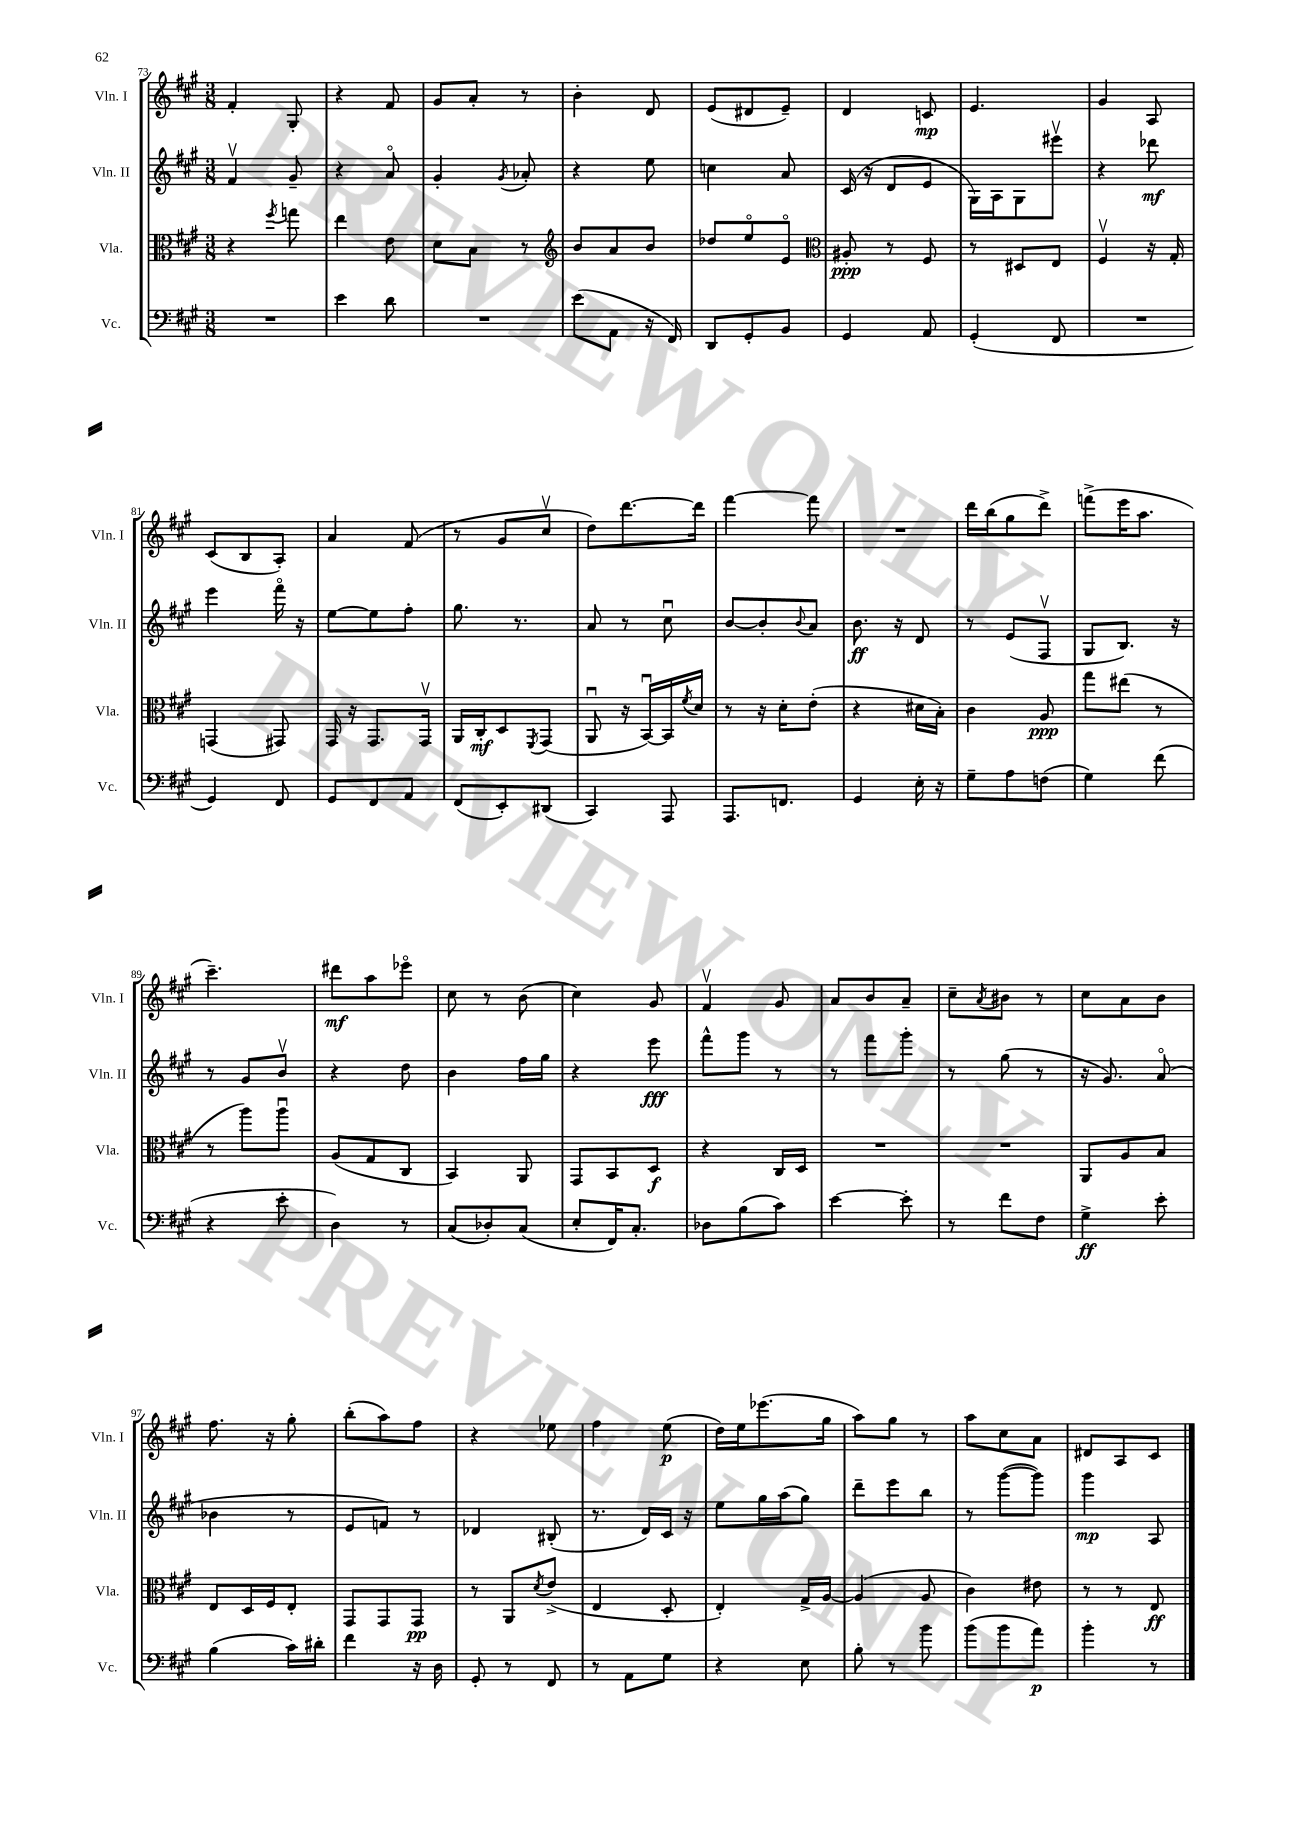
<<
\new StaffGroup <<
\new Staff = "s0" \with { instrumentName = "Vln. I" shortInstrumentName = "Vln. I" } {
    \clef treble \key a \major \numericTimeSignature \time 3/8
    fis'4-. gis8-. |
    r4 fis'8 |
    gis'8 a'8-. r8 |
    b'4-. d'8 |
    e'8( dis'8 e'8--) |
    d'4 c'8\mp |
    e'4. |
    gis'4 a8 |
    cis'8( b8 a8-.) |
    a'4 fis'8( |
    r8 gis'8 cis''8\upbow |
    d''8) d'''8.~ d'''16 |
    fis'''4~ fis'''8 |
    R4. |
    d'''16 b''16( gis''8 d'''8->) |
    f'''8->( e'''16 a''8. |
    cis'''4.--) |
    dis'''8\mf a''8 ees'''8\flageolet |
    cis''8 r8 b'8( |
    cis''4) gis'8 |
    fis'4\upbow gis'8 |
    a'8 b'8 a'8-- |
    cis''8-- \acciaccatura { a'8 } bis'8 r8 |
    cis''8 a'8 b'8 |
    fis''8. r16 gis''8-. |
    b''8-.( a''8) fis''8 |
    r4 ees''8 |
    fis''4 e''8\p( |
    d''16) e''16 ees'''8.( gis''16 |
    a''8) gis''8 r8 |
    a''8 cis''8 a'8 |
    dis'8 a8 cis'8 \bar "|." |
}
\new Staff = "s1" \with { instrumentName = "Vln. II" shortInstrumentName = "Vln. II" } {
    \clef treble \key a \major \numericTimeSignature \time 3/8
    fis'4\upbow gis'8-- |
    r4 a'8\flageolet |
    gis'4-. \acciaccatura { gis'8 } aes'8-. |
    r4 e''8 |
    c''4 a'8 |
    cis'16( r16 d'8 e'8 |
    gis16) a16 gis8 eis'''8\upbow |
    r4 des'''8\mf |
    e'''4 fis'''16\flageolet r16 |
    e''8~ e''8 fis''8-. |
    gis''8. r8. |
    a'8 r8 cis''8\downbow |
    b'8~ b'8-. \appoggiatura { b'8 } a'8 |
    b'8.\ff r16 d'8 |
    r8 e'8( fis8\upbow |
    gis8 b8.) r16 |
    r8 gis'8 b'8\upbow |
    r4 d''8 |
    b'4 fis''16 gis''16 |
    r4 e'''8\fff |
    fis'''8-^ gis'''8 r8 |
    r8 fis'''8 gis'''8-. |
    r8 gis''8( r8 |
    r16 gis'8.) a'8\flageolet( |
    bes'4 r8 |
    e'8 f'8) r8 |
    des'4 bis8-.( |
    r8. d'16) cis'16 r16 |
    e''8 gis''16 a''16( gis''8) |
    d'''8-- e'''8 b''8 |
    r8 gis'''8~( gis'''8) |
    gis'''4\mp a8 \bar "|." |
}
\new Staff = "s2" \with { instrumentName = "Vla." shortInstrumentName = "Vla." } {
    \clef alto \key a \major \numericTimeSignature \time 3/8
    r4 \acciaccatura { fis''8 } g''8 |
    e''4 e'8 |
    d'8 b8 r8 |
    \clef treble b'8 a'8 b'8 |
    des''8 e''8\flageolet e'8\flageolet |
    \clef alto ais8-.\ppp r8 fis8 |
    r8 dis8 e8 |
    fis4\upbow r16 gis16-. |
    g,4( gis,8) |
    gis,16 r16 gis,8. gis,16\upbow |
    a,16 cis16-.\mf d8 \acciaccatura { fis,8 } gis,8( |
    a,8\downbow r16 b,16~\downbow) b,16 \acciaccatura { fis'8 } d'16 |
    r8 r16 d'16-. e'8-.( |
    r4 dis'16 b16-.) |
    cis'4 a8\ppp |
    gis''8 eis''8( r8 |
    r8 a''8) a''8\downbow |
    a8( gis8 cis8 |
    b,4) a,8 |
    gis,8 b,8 d8\f |
    r4 cis16 d16 |
    R4. |
    R4. |
    a,8 a8 b8 |
    e8 d16 fis16 e8-. |
    gis,8 gis,8 gis,8\pp |
    r8 a,8 \acciaccatura { d'8 } e'8->( |
    e4 d8-. |
    e4-.) gis16-> a16~ |
    a4( a8 |
    cis'4) eis'8 |
    r8 r8 e8\ff \bar "|." |
}
\new Staff = "s3" \with { instrumentName = "Vc." shortInstrumentName = "Vc." } {
    \clef bass \key a \major \numericTimeSignature \time 3/8
    R4. |
    e'4 d'8 |
    R4. |
    e'8( a,8 r16 fis,16) |
    d,8 gis,8-. b,8 |
    gis,4 a,8 |
    gis,4-.( fis,8 |
    R4. |
    gis,4) fis,8 |
    gis,8 fis,8 a,8 |
    fis,8( e,8-.) dis,8( |
    cis,4) a,,8 |
    a,,8. f,8. |
    gis,4 e16-. r16 |
    gis8-- a8 f8( |
    gis4) fis'8( |
    r4 e'8-. |
    d4) r8 |
    cis8( des8-.) cis8( |
    e8-. fis,16) cis8.-. |
    des8 b8( cis'8) |
    e'4~ e'8-. |
    r8 fis'8 fis8 |
    gis4->\ff e'8-. |
    b4( cis'16) dis'16-. |
    fis'4 r16 d16 |
    gis,8-. r8 fis,8 |
    r8 a,8 gis8 |
    r4 e8 |
    b8-. r8 b'8 |
    b'8( b'8 a'8\p) |
    b'4-. r8 \bar "|." |
}
>>
>>
\layout { \context { \Score currentBarNumber = #73 } }
